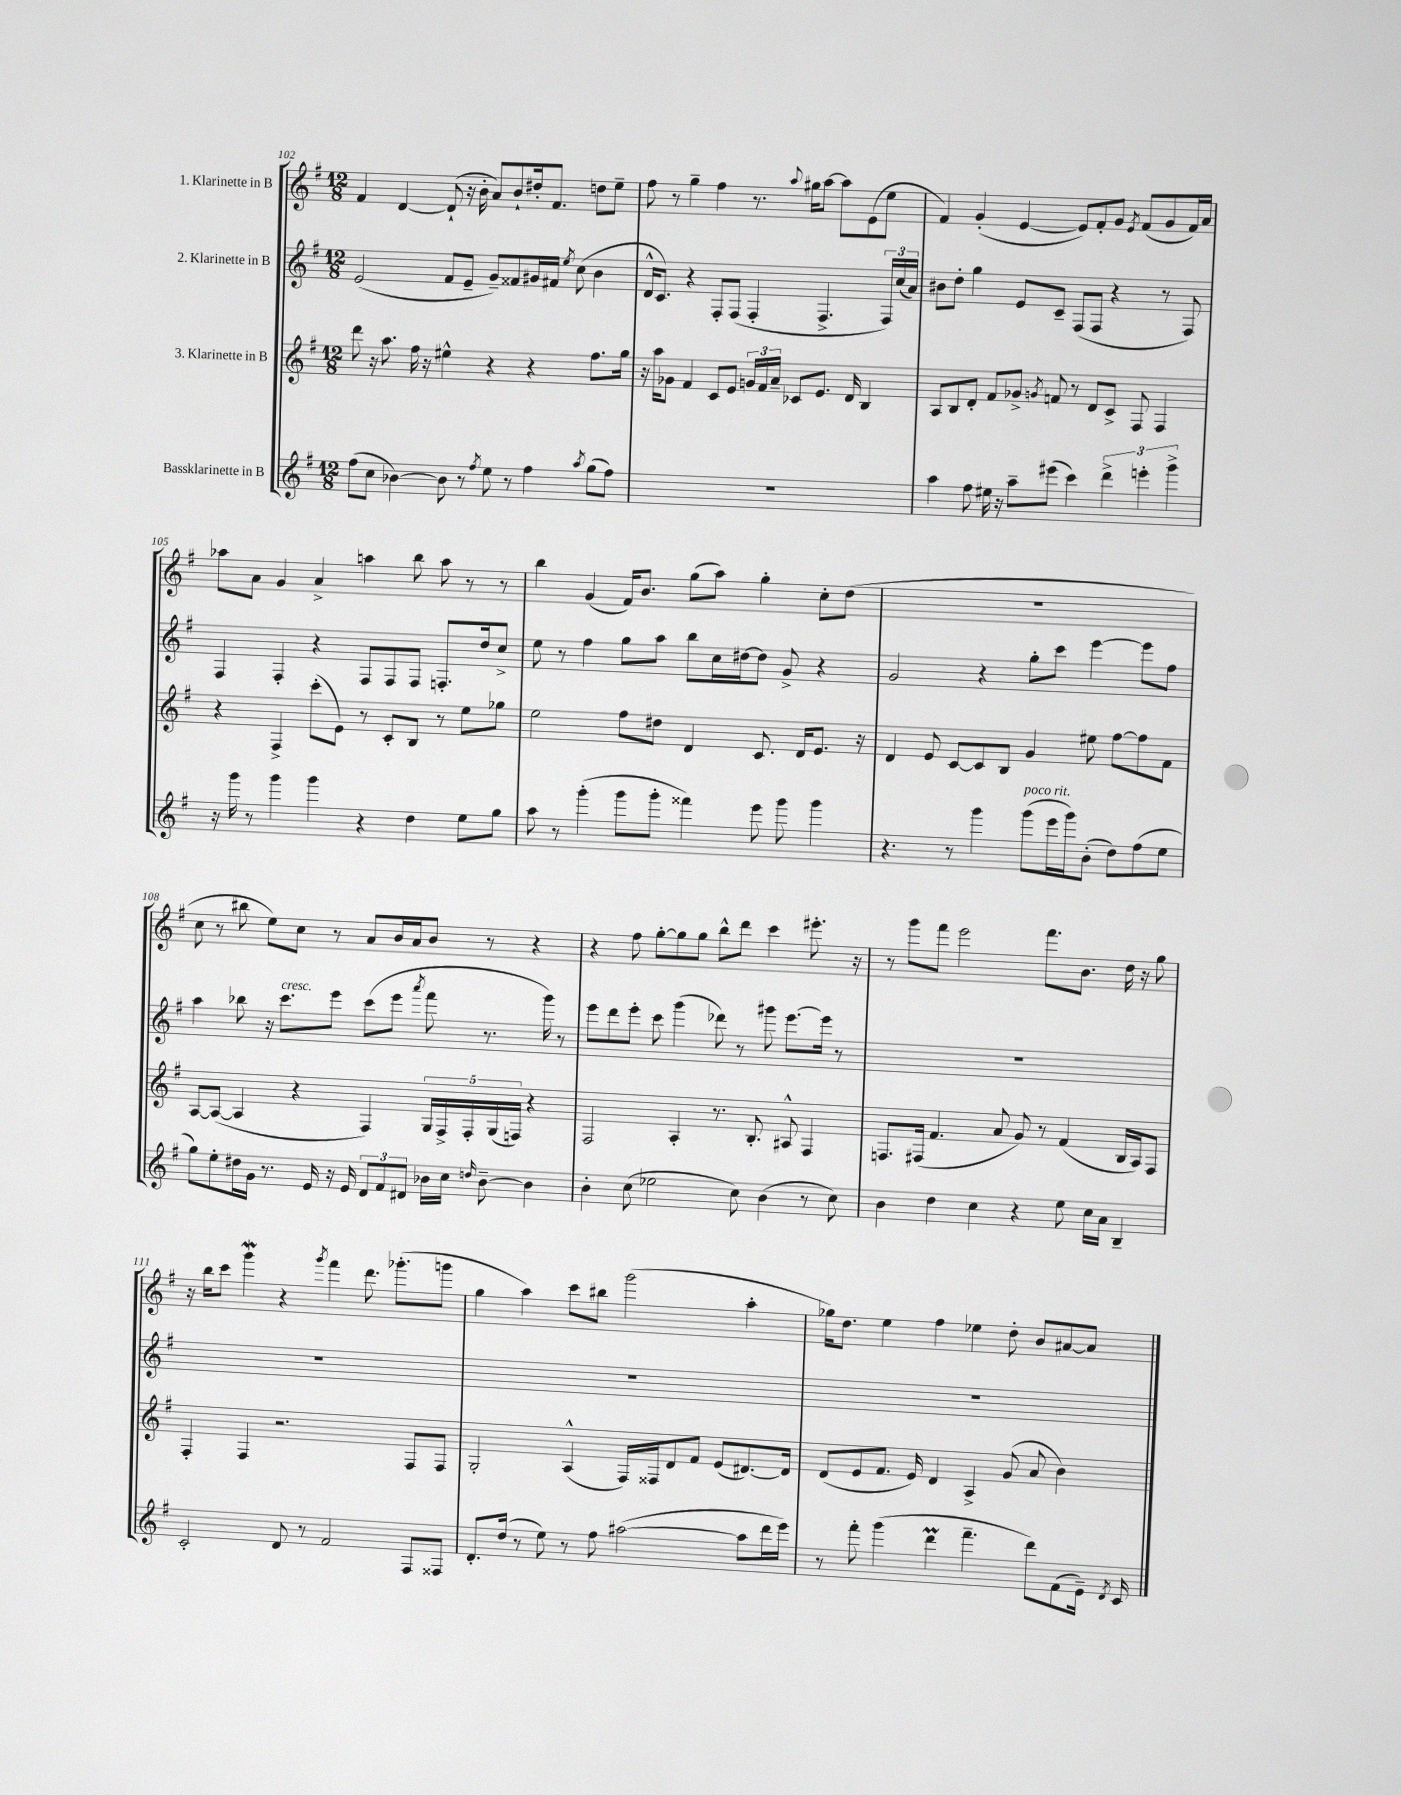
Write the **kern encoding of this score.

**kern	**kern	**kern	**kern
*part4	*part3	*part2	*part1
*staff4	*staff3	*staff2	*staff1
*I"Bassklarinette in B	*I"3. Klarinette in B	*I"2. Klarinette in B	*I"1. Klarinette in B
*clefG2	*clefG2	*clefG2	*clefG2
*k[f#]	*k[f#]	*k[f#]	*k[f#]
*M12/8	*M12/8	*M12/8	*M12/8
=102	=102	=102	=102
(8ff#\L	8ddd\	(2e/	4f#/
8cc\J	16r	.	.
.	8.aa\	.	.
[4b-X\)	.	.	[4d/
.	16ff#\	.	.
.	16r	.	.
8b-\]	4ee#X^^\	8f#/L	(8d`/]
8r	.	8e~/J	16r
.	.	.	16b'\
8qff#/	.	.	.
8ee\	4r	8g~/L)	8a/L)
8r	.	8f##X/	8b`/
4ff#\	4r	16g#X/L	16dd#X'/k
.	.	16f#X/JJ	8.f#/J
.	.	8qee/	.
.	.	(8cc\	.
8qaa/	.	.	.
(8gg\L	8.ff#\L	4b\	8ddn\L
8ff#\J)	.	.	8ee~\J
.	16gg\Jk	.	.
=103	=103	=103	=103
1.r	16r	16d^^/KL	8ff#\
.	16aa\KL	8.c/J)	.
.	8g-X\J	.	8r
.	4f#/	4r	4gg~\
.	8c/L	8F#'/L	4ff#\
.	8e/J	(8F#/J	.
.	24gn/LL	4F#'/	8.r
.	24f#/	.	.
.	24a~/JJ	.	.
.	8c-X/L	.	.
.	.	.	8qqaa/
.	.	.	16gg#X\KL
.	8.e/J	4.F#^/	[8aa\J
.	.	.	8aa\L]
.	16d/	.	.
.	4B/	.	(8e\
.	.	24F#/LL)	8ee\J
.	.	(24cc/	.
.	.	24a/JJ)	.
=104	=104	=104	=104
4aa\	8A/L	8b#X\L	4f#/)
.	8B/	8dd'\J	.
8ff#\	8d'/J	4gg\	(4g'/
16ee#X\	8f#/L	.	.
16r	.	.	.
8aa~\L	8g-X^/J	8e/L	[4e/
.	8qgn/	.	.
(8eee#X\J	8fn/	8c~/J	.
4ccc\)	8r	(8F#/L	8e/L])
.	8d/L	8F#/J	8f#'/
6ddd^\	8c^/J	4r	8g/J
.	.	.	8qe/
.	8F#/	.	(8f#/L
6eeen'\	.	.	.
.	4F#/	8r	8g/
6ggg^\	.	.	.
.	.	8F#/)	16f#/L)
.	.	.	16a/JJ
!!LO:LB:g=z
=105	=105	=105	=105
16r	4r	4F#/	8aa-X\L
16ggg\	.	.	.
8r	.	.	8a\J
4ggg\	4F#^/	4F#'/	4g/
4ggg\	(8ccc'\L	4r	4a^/
.	8e\J)	.	.
4r	8r	8F#/L	4aan\
.	8c'/L	8F#/	.
4dd\	8B/J	8F#/J	8bb\
.	8r	8.Fn'/L	8aa\
8ee\L	8ee\L	.	8r
.	.	16dd/k	.
8gg\J	8gg-X\J	8cc^/J	8r
=106	=106	=106	=106
8aa\	2ee\	8ee\	4bb\
8r	.	8r	.
(4ggg'\	.	4ff#\	(4g/
8ggg\L	8ff#\L	8gg\L	16f#/KL)
.	.	.	8.b/J
8ggg'\J	8dd#X\J	8aa\J	.
4fff##X\)	4d/	8bb\L	(8gg\L
.	.	16cc\L	8aa\J)
.	.	[16dd#X\J	.
8eee\	8.c/	8dd#\J]	4gg'\
8ggg\	.	8g^/	.
.	16d/KL	.	.
4ggg\	8.e/J	4r	8cc'\L
.	.	.	(8dd\J
.	16r	.	.
=107	=107	=107	=107
4.r	4d/	2g/	1.r
.	8e/	.	.
8r	[8c/L	.	.
4ggg\	8c/]	4r	.
.	8B/J	.	.
!LO:TX:a:i:t=poco rit.	!	!	!
(8ggg\L	4g/	8gg'\L	.
16eee\L	.	8ccc\J	.
16ggg\J)	.	.	.
(8b'\J	8ee#X\	[4eee\	.
8dd\L)	[8ff#\L	.	.
(8ff#\	8ff#\]	8eee\L]	.
8ee\J	8f#\J	8ff#\J	.
!!LO:LB:g=z
=108	=108	=108	=108
8gg\L)	[8A/L	4aa\	8cc\
8ee'\	(8A/J_	.	8r
16dd#X\L	4A/]	8bb-X\	8bb#X\
16g\JJ	.	.	.
8.r	.	16r	8ee\L)
!	!	!LO:TX:a:i:t=cresc.	!
.	.	8.ccc\L	.
.	4r	.	8cc\J
16e/	.	.	.
16r	.	8eee\J	8r
16e/	.	.	.
12d/L	4F#/)	(8ccc\L	8a/L
12f#/	.	.	.
.	.	8eee\J	16b/L
12d#X/J	.	.	.
.	.	.	16a/J
.	.	8qaaa/	.
16b-X\LL	20G/LL	8fff#\	8b/J
.	20F#^/	.	.
16cc\JJ	.	.	.
.	20F#'/	.	.
16qqddn/	.	.	.
[8b-~\	.	8.r	8r
.	(20G/	.	.
.	20Fn/JJ)	.	.
4b-\]	4r	.	4r
.	.	16ggg\)	.
.	.	8r	.
=109	=109	=109	=109
4b'\	2F#/	8eee\L	4r
.	.	8ddd\	.
(8cc\	.	8eee'\J	8ff#\
2ee-X\	.	8ccc\	[8gg'\L
.	4A'/	(4ggg\	8gg\]
.	.	.	8gg\J
.	8.r	8ddd-X\)	8bb^^\L
8cc\)	.	8r	8ddd\J
.	8.B'/	.	.
(4b\	.	8ggg#X\	4ccc\
.	8A#X^^/	[8.eee\L	.
8r	4F#/	.	8.eee#X'\
.	.	16eee\Jk]	.
8cc\)	.	8r	.
.	.	.	16r
=110	=110	=110	=110
4b\	8.Fn/L	1.r	8r
.	.	.	8ggg\L
.	(16F#X/Jk	.	.
4dd\	4.f#/	.	8fff#\J
.	.	.	2eee\
4cc\	.	.	.
.	8a/	.	.
4r	8g/)	.	.
.	8r	.	8.fff#\L
8ee\	(4f#/	.	.
.	.	.	8.b\J
16cc\LL	.	.	.
16a\JJ	.	.	.
4B~/	16B/LL	.	16dd\
.	16A/J)	.	16r
.	8F#/J	.	8gg\
!!LO:LB:g=z
=111	=111	=111	=111
2c'/	4F#'/	1.r	16r
.	.	.	16bb\KL
.	.	.	8ccc\J
.	4F#/	.	4gggw\
8d/	2.r	.	4r
8r	.	.	.
.	.	.	8qggg/
2f#/	.	.	4fff#\
.	.	.	8.ddd\
.	.	.	(8.ggg-X'\L
8F#/L	8F#/L	.	.
8F##X/J	8F#/J	.	8gggn\J
=112	=112	=112	=112
8.d'/L	2G'/	1.r	4gg\
(16dd/Jk	.	.	.
8r	.	.	4aa\)
8ee\)	.	.	.
8r	(4A^^/	.	8ccc\L
8ff#\	.	.	8bb#X\J
([2aa#X\	16F#/LL)	.	(2ggg\
.	16F##X/J	.	.
.	8d/	.	.
.	8f#/J	.	.
.	(8e/L	.	.
8aa#\L]	[8.d#X/)	.	4aa'\
16ddd\L	.	.	.
16eee\JJ)	16d#/Jk]	.	.
=113	=113	=113	=113
8r	(8d/L	1.r	16gg-X\KL)
.	.	.	8.dd\J
8fff#'\	8e/	.	.
(4ggg\	8.f#/J	.	4ee\
.	16e/)	.	.
4dddM\	4d/	.	4ff#\
4.fff#~\	4A^/	.	4ee-X\
.	(8g/	.	8dd'\
8ddd\L)	8a/	.	8b/L
(8f#\	4b\)	.	[8a#X/
16e~\Jk)	.	.	8a#/J]
8qd/	.	.	.
16c/	.	.	.
==	==	==	==
*-	*-	*-	*-
